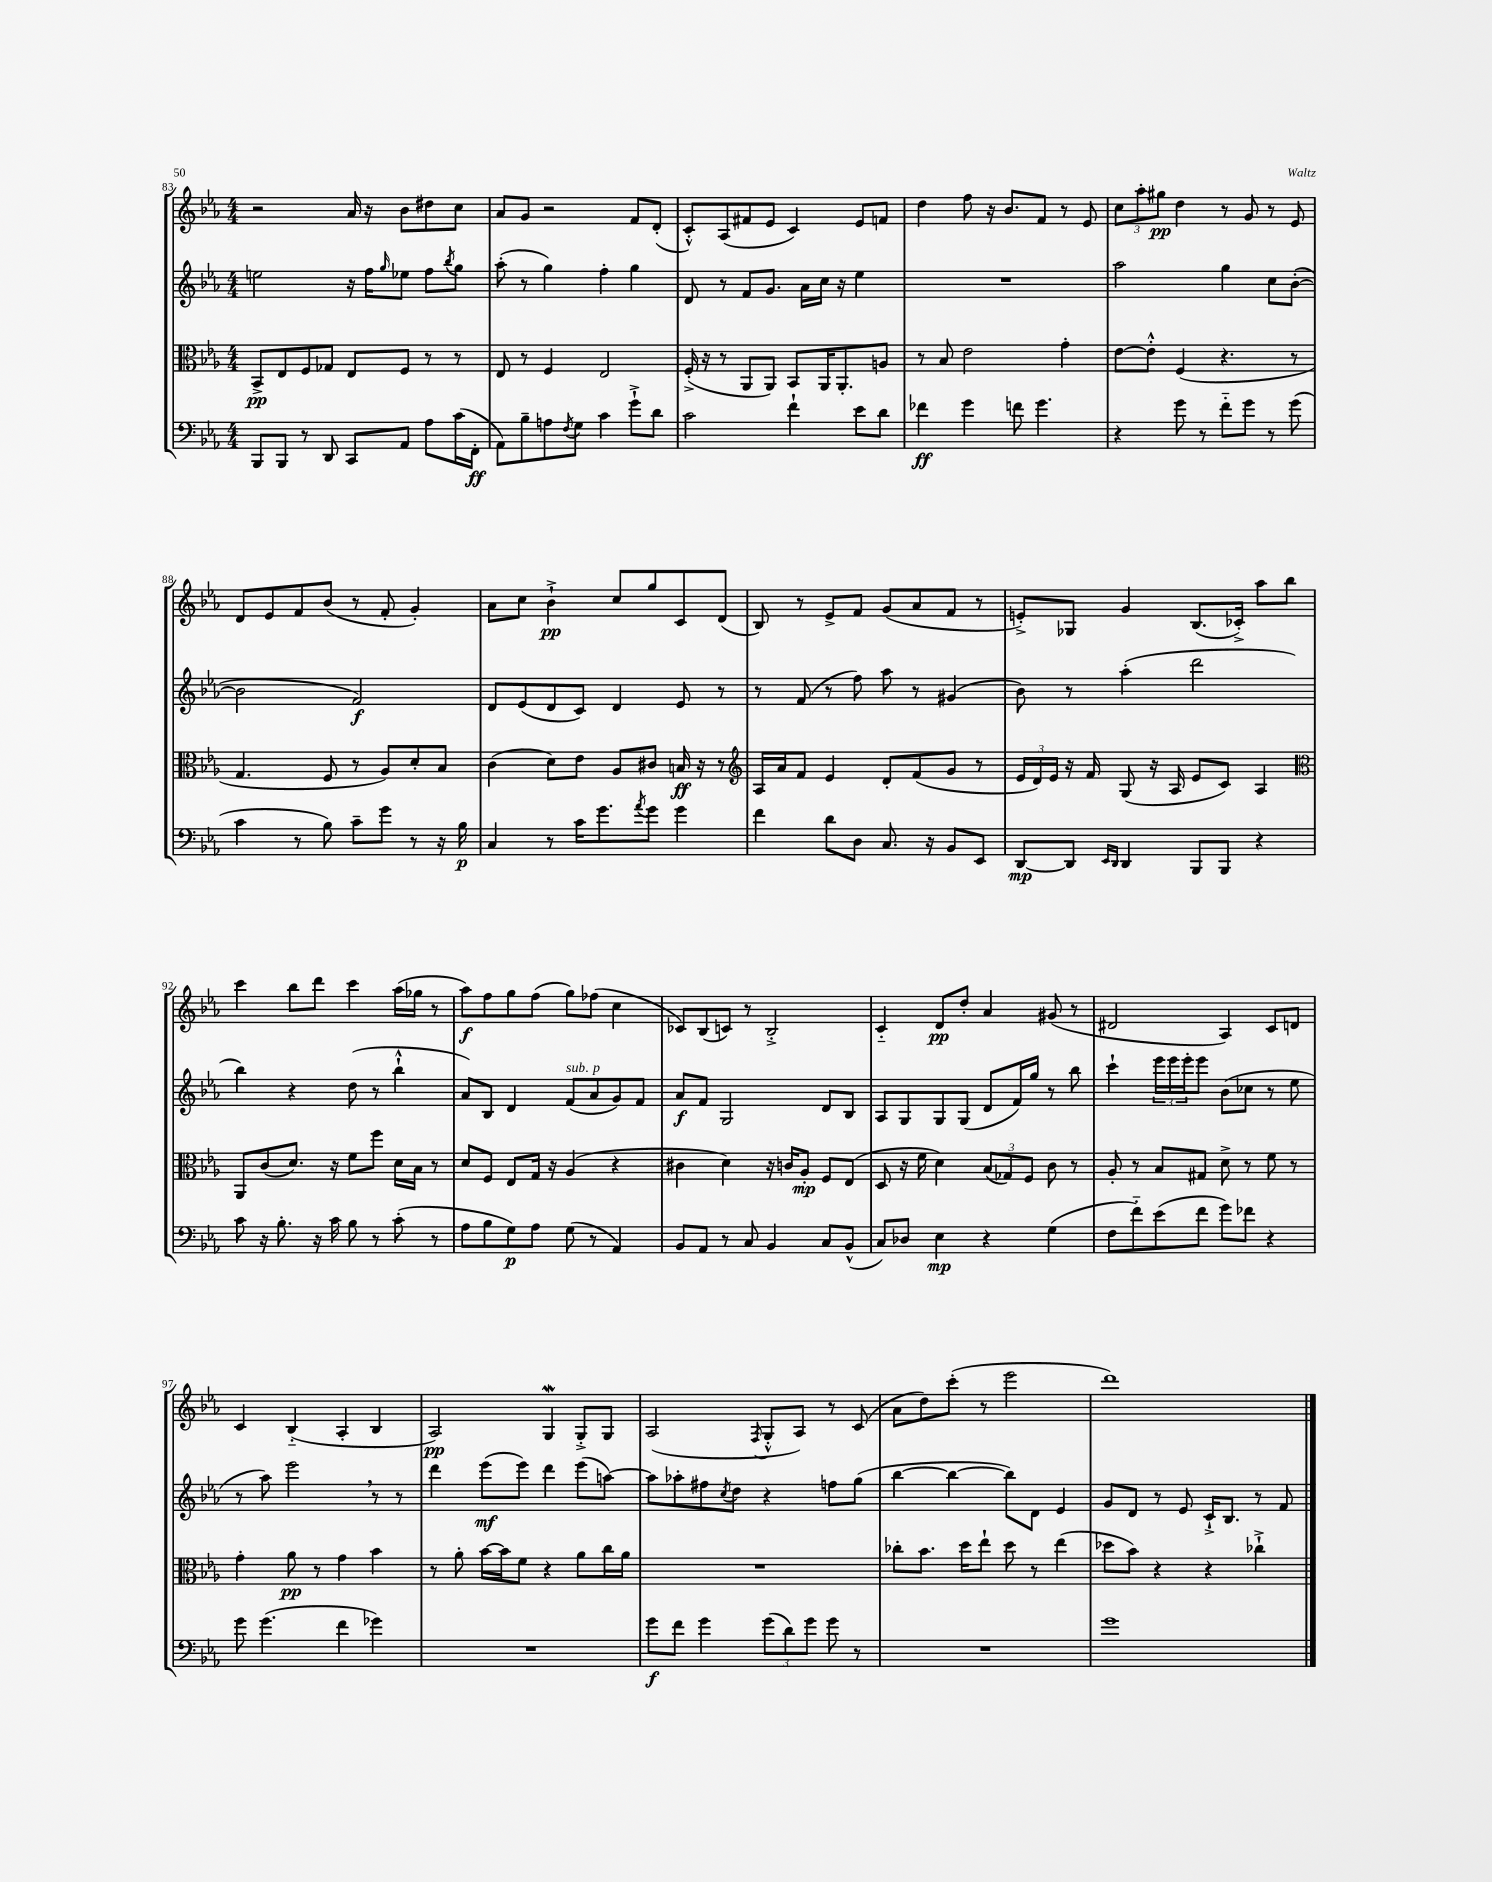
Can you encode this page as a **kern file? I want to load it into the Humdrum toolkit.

**kern	**kern	**kern	**kern
*staff4	*staff3	*staff2	*staff1
*clefF4	*clefC3	*clefG2	*clefG2
*k[b-e-a-]	*k[b-e-a-]	*k[b-e-a-]	*k[b-e-a-]
*M4/4	*M4/4	*M4/4	*M4/4
8BBB-	8BB-^	2ee	2r
8BBB-	8E-	.	.
8r	8F	.	.
8DD	8G-	.	.
8CC	8E-	16r	16a-
.	.	16ff	16r
.	.	16qqgg	.
8AA-	8F	8ee-	8b-
8A-	8r	8ff	8dd#
.	.	8qbb-	.
(16c	8r	8gg	8cc
16FF'	.	.	.
=	=	=	=
8AA-)	8E-	(8aa-'	8a-
8B-~	8r	8r	8g
8A	4F	4gg)	2r
8qF	.	.	.
8G	.	.	.
4c	2E-	4ff'	.
8g`^	.	4gg	8f
8d	.	.	(8d'
=	=	=	=
2c	(16F'^	8d	8c'^^)
.	16r	.	.
.	8r	8r	(8A-
.	8AA-	8f	8f#
.	8AA-)	8.g	8e-
4f`	8BB-	.	4c)
.	.	16a-	.
.	16AA-	16cc	.
.	8.AA-'	16r	.
8e-	.	4ee-	8e-
8d	8A	.	8f
=	=	=	=
4f-	8r	1r	4dd
.	8B-	.	.
4g	2e-	.	8ff
.	.	.	16r
.	.	.	8.b-
8f	.	.	.
4.g	.	.	8f
.	4g'	.	8r
.	.	.	8e-
=	=	=	=
4r	[8e-	2aa-	12cc
.	.	.	12aa-'
.	8e-'^^]	.	.
.	.	.	12gg#
8g	(4F	.	4dd
8r	.	.	.
8f'~	4.r	4gg	8r
8g	.	.	8g
8r	.	8cc	8r
(8g	8r	([8b-'	8e-
=	=	=	=
4c	4.G	2b-]	8d
.	.	.	8e-
8r	.	.	8f
8B-)	8F	.	(8b-
8c~	8r	2f)	8r
8g	8A-)	.	8f'
8r	8d'	.	4g')
16r	8B-	.	.
16B-	.	.	.
=	=	=	=
4C	(4c	8d	8a-
.	.	(8e-	8cc
8r	8d)	8d	4b-`^
16c	8e-	8c)	.
8.g	.	.	.
.	8A-	4d	8cc
8qa-	.	.	.
8g	8c#	.	8gg
4g	16B	8e-	8c
.	16r	.	.
.	8r	8r	(8d
=	=	=	=
*	*clefG2	*	*
4f	16A-	8r	8B-)
.	16a-	.	.
.	8f	(8f	8r
8d	4e-	8r	8e-^
8D	.	8ff)	8f
8.C	8d'	8aa-	(8g
.	(8f	8r	8a-
16r	.	.	.
8BB-	8g	(4g#	8f
8EE-	8r	.	8r
=	=	=	=
[8DD	24e-	8b-)	8e'^)
.	24d)	.	.
.	24e-	.	.
8DD]	16r	8r	8G-
.	16f	.	.
16qqEE-	.	.	.
16qqDD	.	.	.
4DD	(8G	(4aa-'	4g
.	16r	.	.
.	16A-	.	.
8BBB-	8e-	2ddd	(8.B-
8BBB-	8c)	.	.
.	.	.	16c-'^)
4r	4A-	.	8aa-
.	.	.	8bb-
=	=	=	=
*	*clefC3	*	*
8c	8AA-	4bb-)	4ccc
16r	(8c	.	.
8.B-'	.	.	.
.	8.d)	4r	8bb-
16r	.	.	8ddd
16c	16r	.	.
8B-	8f	(8dd	4ccc
8r	8ff	8r	.
(8c'	16d	4bb-`^^	(16aa-
.	16B-	.	16gg-
8r	8r	.	8r
=	=	=	=
8A-	8d	8a-)	8aa-)
8B-	8F	8B-	8ff
8G)	8E-	4d	8gg
8A-	16G	.	(8ff
.	16r	.	.
(8G	(4A-	(8f	8gg)
8r	.	8a-	(8ff-
4AA-)	4r	8g)	4cc
.	.	8f	.
=	=	=	=
8BB-	4c#	8a-	8c-)
8AA-	.	8f	(8B-
8r	4d)	2G	8c)
8C	.	.	8r
4BB-	16r	.	2B-'^
.	16c	.	.
.	8A-'	.	.
8C	8F	8d	.
(8BB-^^	(8E-	8B-	.
=	=	=	=
8C)	8D	8A-	4c'~
8D-	16r	8G	.
.	16f	.	.
4E-	4d)	8G	8d
.	.	(8G	8dd'
4r	(12B-	8d	4a-
.	12G-)	.	.
.	.	16f)	.
.	12F	.	.
.	.	16gg	.
(4G	8c	8r	(8g#
.	8r	8bb-	8r
=	=	=	=
8F	8A-'	4ccc`	2d#
8f'~)	8r	.	.
(8e-	8B-	24eee-	.
.	.	24eee-	.
.	.	24eee-'	.
8f	8G#	8eee-	.
8g)	8d^	(8b-	4A-)
8f-	8r	8cc-	.
4r	8f	8r	8c
.	8r	8ee-	8d
=	=	=	=
8g	4g'	8r	4c
(4.g	.	8aa-)	.
.	8a-	2eee-	(4B-'~
.	8r	.	.
4f	4g	.	4A-'
4g-)	4b-	8r	4B-
.	.	8r	.
=	=	=	=
1r	8r	4ddd	2A-)
.	8a-'	.	.
.	[16b-	(8eee-	.
.	16b-]	.	.
.	8f	8eee-)	.
.	4r	4ddd	4G
.	8a-	(8eee-	8G'^
.	16cc	[8aa)	8G
.	16a-	.	.
=	=	=	=
8g	1r	8aa]	(2A-
8f	.	8aa-'	.
4g	.	8ff#	.
.	.	8qcc	.
.	.	8dd	.
.	.	.	8qF
(12g	.	4r	8G'^^
12d)	.	.	.
.	.	.	8A-)
12g	.	.	.
8g	.	8ff	8r
8r	.	(8gg	(8c
=	=	=	=
1r	8cc-'	[4bb-	8a-
.	8.b-	.	8dd)
.	.	4bb-_	(8ccc'
.	16dd	.	.
.	8ee-`	.	8r
.	8dd	8bb-])	2eee-
.	8r	8d	.
.	(4ee-	4e-	.
=	=	=	=
1g	8dd-	8g	1ddd)
.	8b-)	8d	.
.	4r	8r	.
.	.	8e-	.
.	4r	16c`^	.
.	.	8.B-	.
.	4cc-`^	8r	.
.	.	8f	.
==	==	==	==
*-	*-	*-	*-
